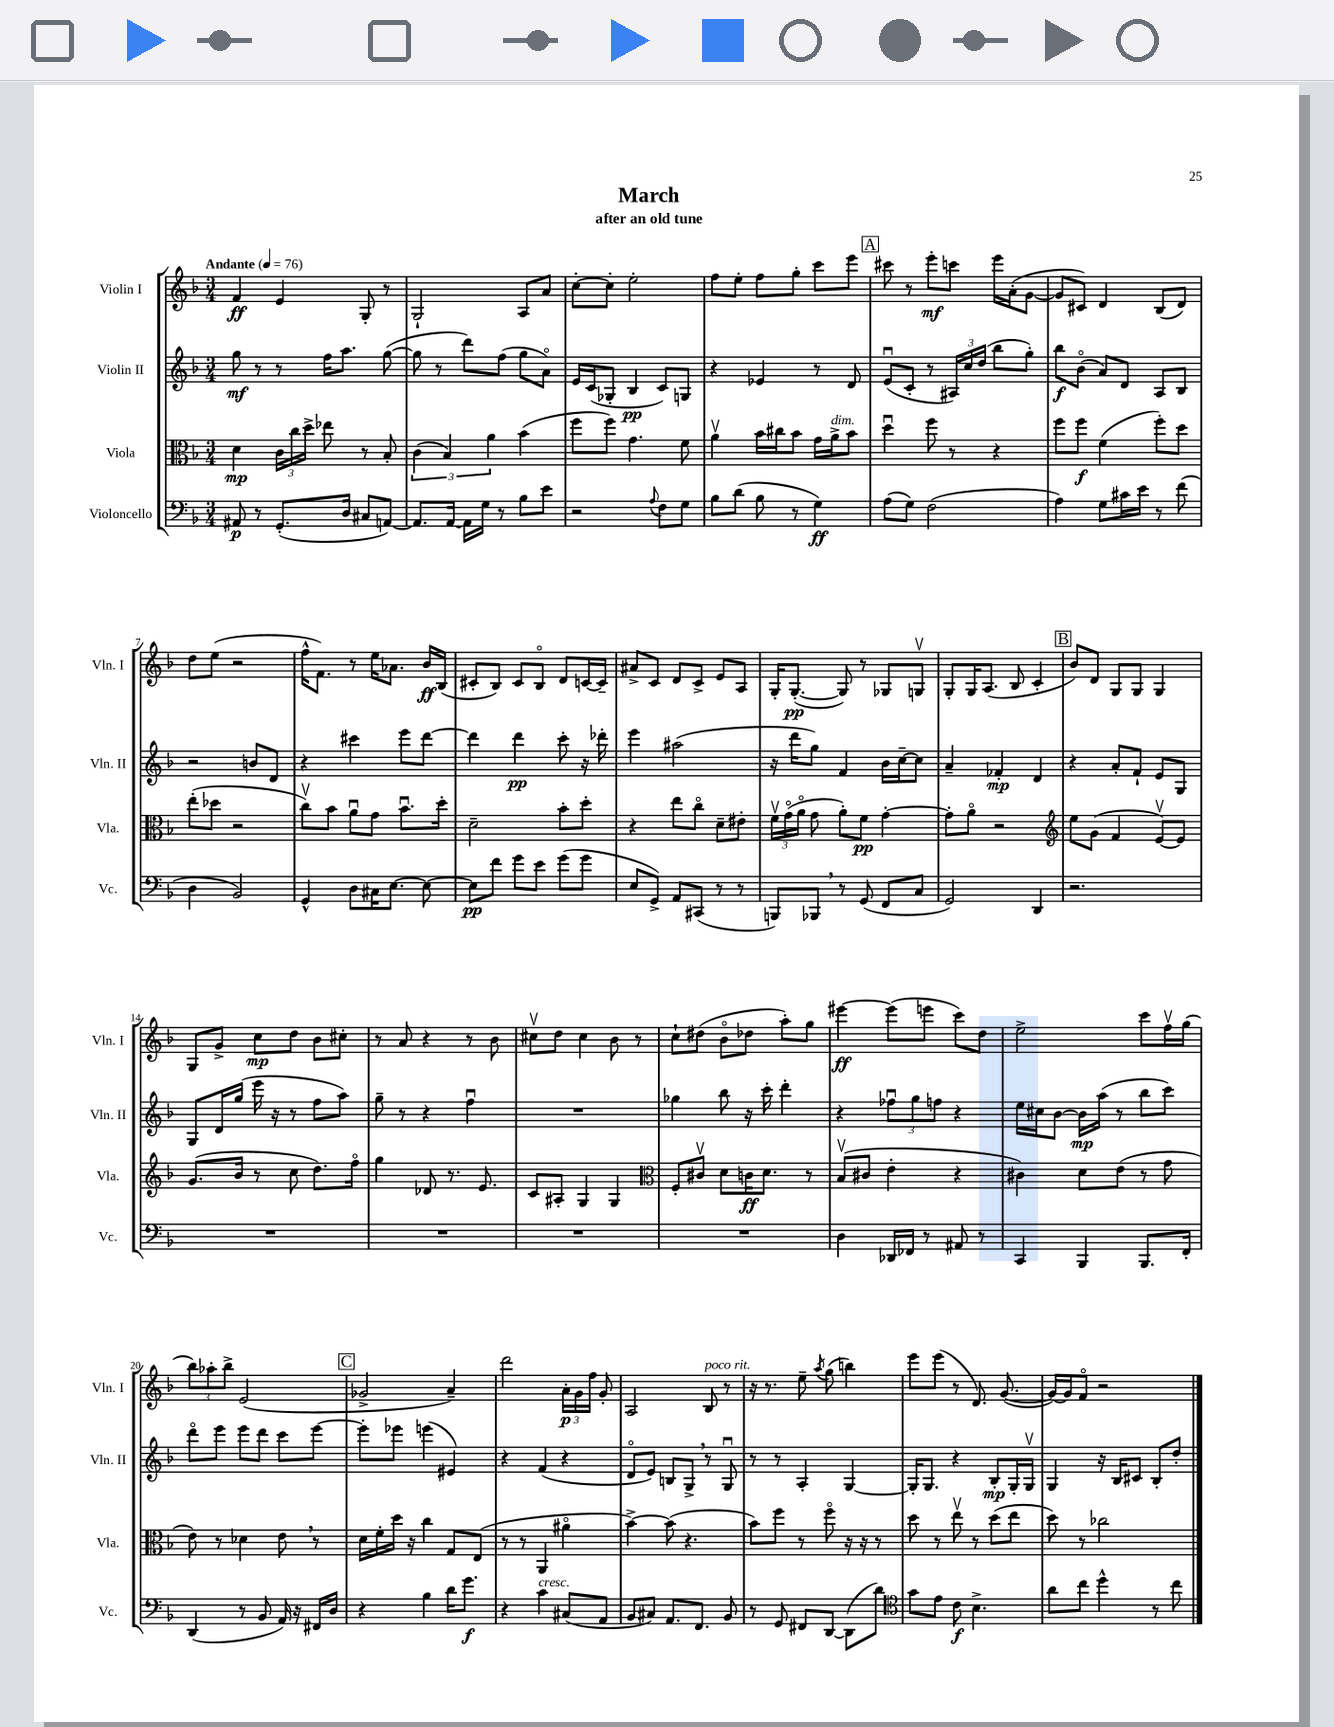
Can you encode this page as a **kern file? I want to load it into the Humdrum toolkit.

**kern	**kern	**kern	**kern
*staff4	*staff3	*staff2	*staff1
*clefF4	*clefC3	*clefG2	*clefG2
*k[b-]	*k[b-]	*k[b-]	*k[b-]
*M3/4	*M3/4	*M3/4	*M3/4
*MM76	*MM76	*MM76	*MM76
8AA#/	4d\	8gg\	4f/
8r	.	8r	.
(8.GG'/L	24c\LL	8r	4e/
.	24cc\	.	.
.	24dd^\JJ	.	.
.	8ee-\	16ff\LK	.
16D/Jk	.	8.aa\J	.
8C#/L	8r	.	8G'/
[8AA/J)	8B-'/	([8gg\	8r
=	=	=	=
8.AA/]L	(6c\	8gg\]	2G`/
.	.	8r	.
.	6B-/)	.	.
[16AA/Jk	.	.	.
16AA\]LL	.	8ddd\L)	.
16G\JJ	.	.	.
.	6a\	.	.
8r	.	(8ff\J	.
8B-\L	(4b-\	8gg\L	8A/L
8e\J	.	8ao\J)	8a/J
=	=	=	=
2r	8ff\L	16e/LL	[8cc'\L
.	.	(16c/J	.
.	8ff\J)	8G-'/J	8cc'\]J
.	4.g\	4B-/	2ee'\
8qqA/	.	.	.
8F\L	.	8c/L)	.
8G\J	8f\	8G/J	.
=	=	=	=
8B-\L	4av\	4r	8ff\L
(8d\J	.	.	8ee'\J
8B-\	16b-\LL	4e-/	8ff\L
.	16cc#\J	.	.
8r	8b-\J	.	8gg'\J
4G\)	16g\LL	8r	8ccc\L
.	16a^\J	.	.
.	8b-\J	8d/	8eee\J
=	=	=	=
(8A\L	4ddu\	(8eu/L	8ccc#\
8G\J)	.	8c'/J	8r
(2F\	8ff\	8r	8eee'\L
.	8r	24A#/LL)	8ccc\J
.	.	24cc/	.
.	.	(24dd/JJ	.
.	4r	8bb-\L	16eee\LL
.	.	.	(16a'\J
.	.	8gg'\J)	[8g\J
=	=	=	=
4A\)	8ff\L	8bb-\L	8g/]L
.	8ff\J	(8b-o\J	8c#/J)
8G\L	(4f\	8a/L)	4d/
16c#\L	.	8d/J	.
16e\JJ	.	.	.
8r	8ff'\L)	8A/L	(8B-/L
(8f\	8dd\J	8B-/J	8d/J)
=	=	=	=
4D\	(8ee'\L	2r	8dd\L
.	8dd-\J	.	(8ee\J
2BB-/)	2r	.	2r
.	.	8b/L	.
.	.	8d/J	.
=	=	=	=
4GG^^/	8ccv\L)	4r	16ff^^\LK
.	.	.	8.f\J)
.	8b-\J	.	.
8D\L	8au\L	4ccc#\	8r
16C#\K	8g\J	.	16ee\LK
[8.E\J	.	.	8.a-\J
.	8.b-u\L	8eee\L	.
8E\_	.	[8ddd\J	16b-/LL
.	16dd'\Jk	.	(16B-/JJ
=	=	=	=
8E\]L	2d~\	4ddd\]	8c#'/L
8f\J	.	.	8B-/J)
8g\L	.	4ddd\	8c#/L
8e\J	.	.	8B-o/J
(8g\L	8b-'\L	8ccc'\	8d/L
8g\J	8dd'\J	16r	[16c/L
.	.	16ddd-'\	16c~/]JJ
=	=	=	=
8E/L	4r	4eee\	8a#^/L
8GG^/J)	.	.	8c/J
8AA/L	8ee\L	(2aa#\	8d/L
(8CC#/J	8cco\J	.	8c^/J
8r	8d~\L	.	8e/L
8r	8e#'\J	.	8A/J
=	=	=	=
8BBB/L)	24fv\LL	16r	16G'/LK
.	(24go\	.	.
.	.	16ddd\LK	([8.G'/J
.	24ao\JJ	.	.
8BBB-/J	8g\	8gg\J)	.
8r	8a'\L)	4f/	8G/])
(8GG/	8f\J	.	8r
8FF/L	[4g'\	16b-\LL	8G-/L
.	.	[16cc~\J	.
8C/J	.	8cc\]J	8Gv/J
=	=	=	=
2GG/)	8g'\]L	4a~/	8G'/L
.	8ao\J	.	16G/K
.	.	.	(8.A/J
.	2r	4f-'/	.
.	.	.	8B-/
4DD/	.	4d/	4c'/
=	=	=	=
*	*clefG2	*	*
2.r	8ee\L	4r	8b-/L)
.	(8g\J	.	8d/J
.	4f/	8a'/L	8G/L
.	.	8f`/J	8G/J
.	[8ev/L)	8e/L	4G/
.	8e/]J	8G/J	.
=	=	=	=
2.r	(8.g/L	8G/L	8G/L
.	.	16d/L	8g^/J
.	16b-/Jk	(16gg/JJ	.
.	8r	16eee\	8cc\L
.	.	16r	.
.	8cc\	8r	8dd\J
.	8.dd\L)	8ff\L	8b-\L
.	.	8aa\J)	8cc#'\J
.	16ffo\Jk	.	.
=	=	=	=
2.r	4gg\	8gg~\	8r
.	.	8r	8a/
.	8d-/	4r	4r
.	8.r	.	.
.	.	4ffu\	8r
.	8.e/	.	.
.	.	.	8b-\
=	=	=	=
2.r	8c/L	2.r	8cc#v\L
.	8A#'/J	.	8dd\J
.	4G/	.	4cc#\
.	4G/	.	8b-\
.	.	.	8r
=	=	=	=
*	*clefC3	*	*
2.r	8F'/L	4gg-\	8cc`\L
.	8c#v/J	.	(8dd#\J
.	8d\L	8bb-\	8b-o\L
.	16c\K	16r	8dd-\J
.	8.d\J	16ccc'\	.
.	.	4ddd'\	8aa'\L)
.	8r	.	8gg\J
=	=	=	=
4D\	(8B-v/L	4r	[4eee#\
.	8c#/J	.	.
16DD-/LL	4e'\	12ff-u\L	(8eee#\]L
16FF-/JJ	.	.	.
.	.	12gg\	.
8r	.	.	8eee\J
.	.	12ff\J	.
8AA#/	4r	4r	8ccc\L)
8r	.	.	8dd\J
=	=	=	=
4CC/	4c#\)	16ee\LL	2ee^\
.	.	16cc#\J	.
.	.	[8b-\J	.
4BBB-/	8d\L	16b-\]LL	.
.	.	(16aa\JJ	.
.	(8e\J	8r	.
8.BBB-/L	8r	8bb-\L	8ccc\L
.	8g\	8ccc\J)	16ffv\L
16FF'/Jk	.	.	(16gg\JJ
=	=	=	=
(4DD/	8e\)	8dddo\L	12bb-\L)
.	.	.	12aa-'\
.	8r	8eee\J	.
.	.	.	12bb-^\J
8r	4d-\	8eee\L	(2e/
8BB-/	.	8ddd\J	.
16AA/)	8e\	8ccc\L	.
16r	.	.	.
16FF#/LL	8r	[8eee\J	.
16D/JJ	.	.	.
=	=	=	=
4r	16d\LL	8eee'\]L	2g-^/
.	16f'\	.	.
.	16dd\JJ	8eee-\J	.
.	16r	.	.
4B-\	4cc\	(4eee\	.
16d\LK	8G/L	4e#/)	4a~/)
8.g\J	.	.	.
.	(8E/J	.	.
=	=	=	=
4r	8r	4r	2ddd\
.	8r	.	.
4c\	4AA/	(4f/	.
(8C#/L	4a#o\	4r	24a'\LL
.	.	.	24g\
.	.	.	24ff\JJ
8AA/J	.	.	8g'/
=	=	=	=
8BB-/L	[4b-^\)	8do/L	2A/
8C#/J)	.	8e/J)	.
8.AA/L	(8b-\]	8B/L	.
.	4.r	8G^/J	.
8.FF/J	.	.	.
.	.	8r	8B-/
8BB-/	.	8Gu/	8r
=	=	=	=
8r	8b-\L)	8r	16r
.	.	.	8.r
8GG/	8ff\J	8r	.
8FF#/L	8r	4A'/	8ee~\
.	.	.	8qaa/
[8DD/J	8ffo\	.	(8gg\
(8DD\]L	16r	[4G/	4bb\)
.	16r	.	.
8d\J)	8r	.	.
=	=	=	=
*clefC4	*	*	*
8g\L	8dd\	16G'/]LK	8eee\L
.	.	8.G/J	.
8e\J	8r	.	(8eee\J
8c\	8eev\	4r	8r
4.B-^\	8r	.	8.d/)
.	(8dd\L	8B-'/L	.
.	.	.	([8.g/
.	8ee\J	16G'/L	.
.	.	16Gv/JJ	.
=	=	=	=
8a\L	8dd\)	4G/	16g/_LL)
.	.	.	16g/]J
8cc\J	8r	.	8fo/J
4dd^^\	2cc-\	16r	2r
.	.	16B-/LK	.
.	.	8c#/J	.
8r	.	8B-'/L	.
8cc\	.	8dd'/J	.
==	==	==	==
*-	*-	*-	*-
